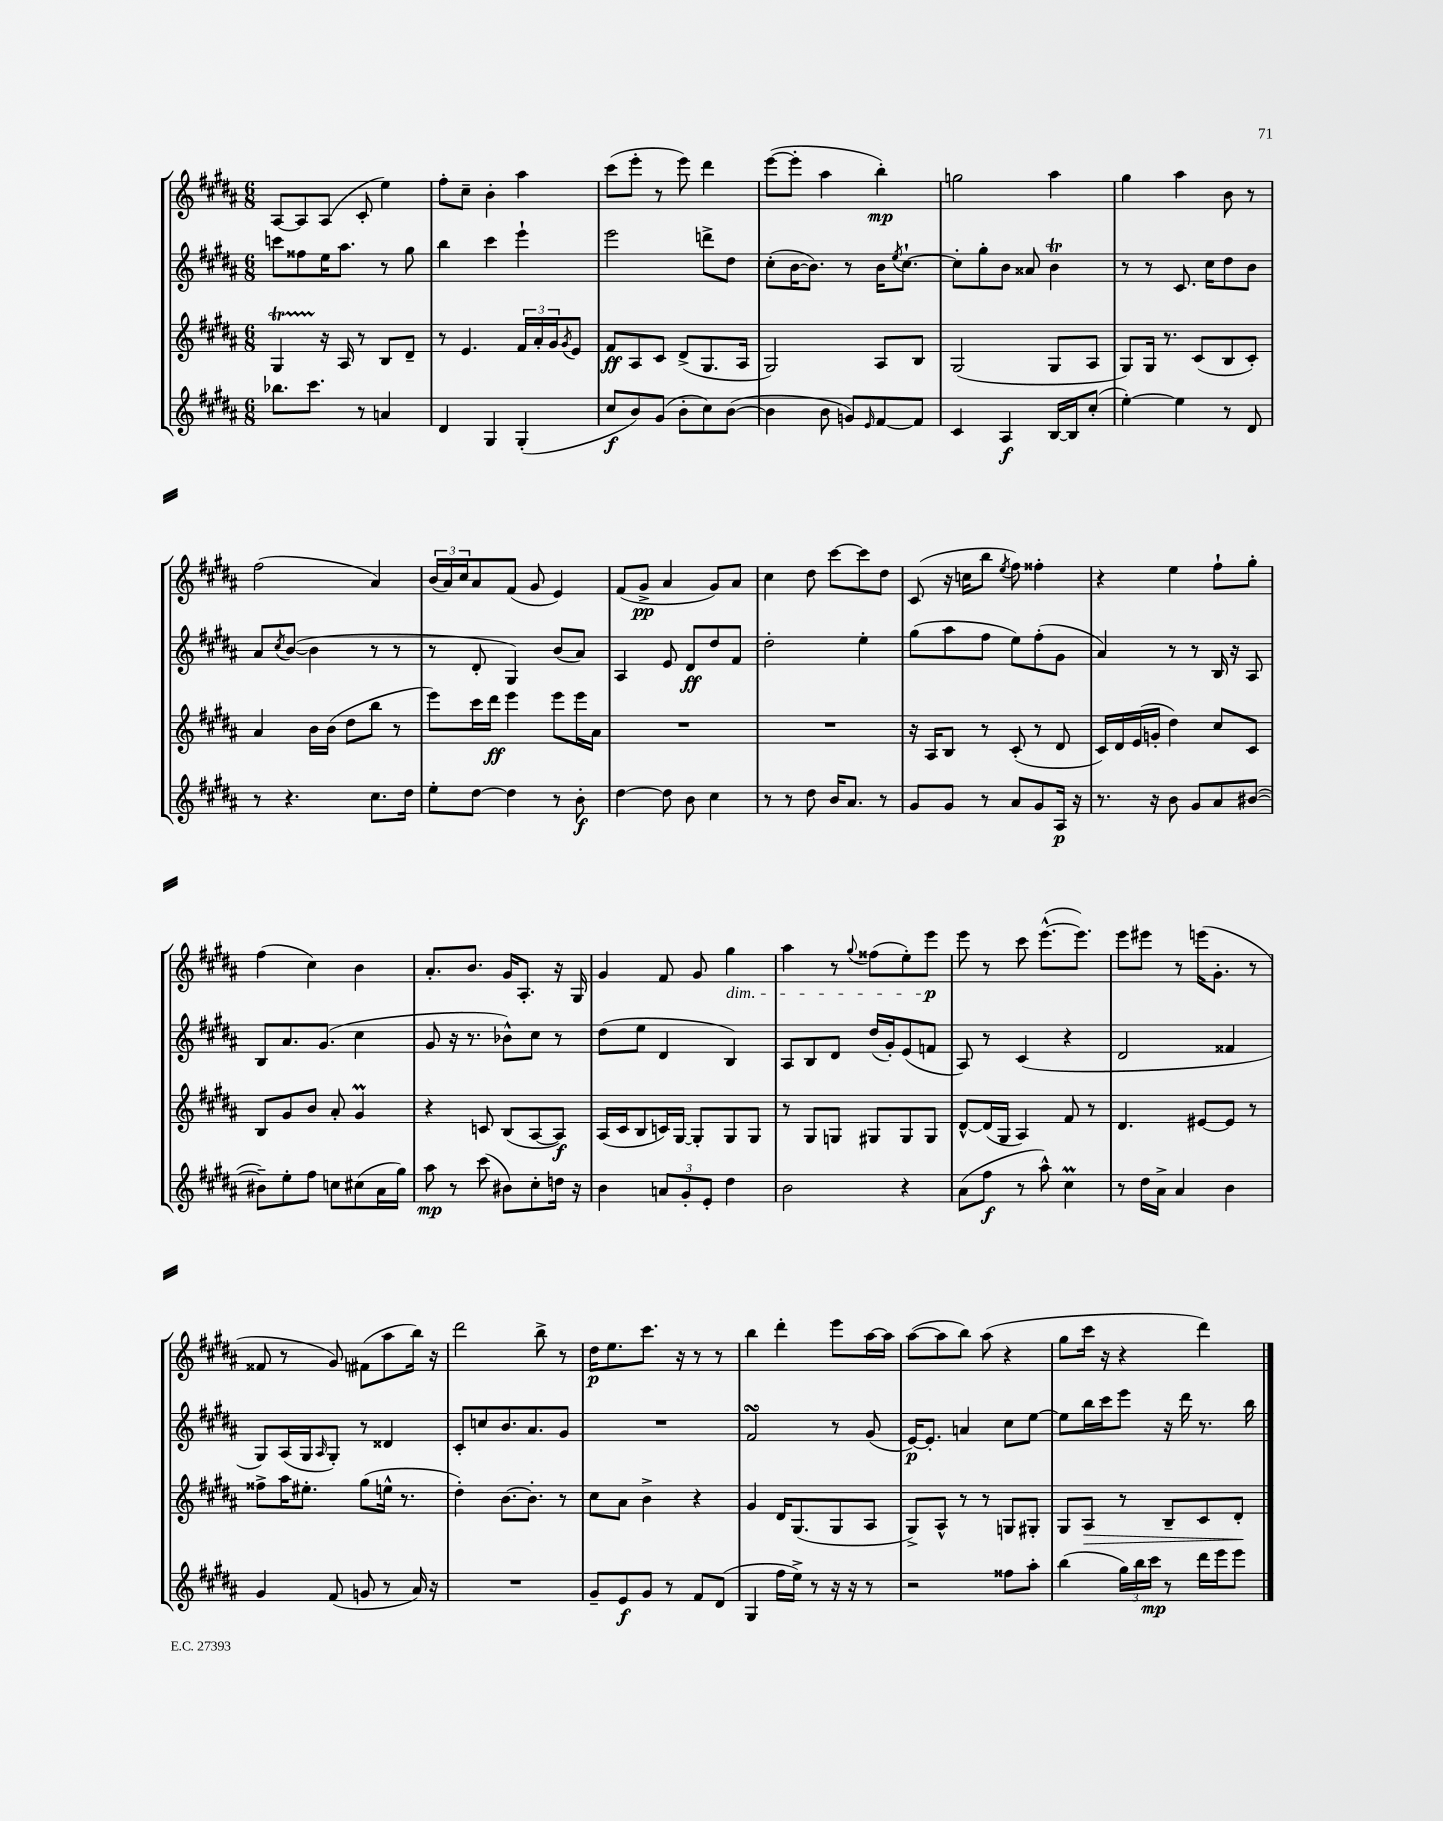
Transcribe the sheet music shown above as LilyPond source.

<<
\new StaffGroup <<
\new Staff = "s0" {
    \clef treble \key b \major \numericTimeSignature \time 6/8
    ais8~ ais8 ais8( cis'8-. e''4) |
    fis''8-. cis''8-- b'4-. ais''4 |
    cis'''8( e'''8-. r8 e'''8) dis'''4 |
    e'''8~( e'''8-. ais''4 b''4-.\mp) |
    g''2 ais''4 |
    gis''4 ais''4 b'8 r8 |
    fis''2( ais'4) |
    \tuplet 3/2 { b'16( ais'16) cis''16 } ais'8 fis'8( gis'8 e'4) |
    fis'8( gis'8->\pp ais'4 gis'8) ais'8 |
    cis''4 dis''8 cis'''8~ cis'''8 dis''8 |
    cis'8( r16 c''16 b''8 \acciaccatura { e''8 } fis''8) fisis''4-. |
    r4 e''4 fis''8-! gis''8-. |
    fis''4( cis''4) b'4 |
    ais'8.-. b'8. gis'16 ais8.-. r16 gis16 |
    gis'4 fis'8 gis'8 gis''4\dim |
    ais''4 r8 \appoggiatura { gis''8 } fisis''8( e''8-.) e'''8\p\! |
    e'''8 r8 cis'''8 e'''8.~-^( e'''8.) |
    e'''8 eis'''8 r8 e'''16( gis'8.-. r8 |
    fisis'8 r8 gis'8) fis'8( ais''8 b''16) r16 |
    dis'''2 b''8-> r8 |
    dis''16\p e''8. cis'''8. r16 r8 r8 |
    b''4 dis'''4-. e'''8 ais''16~ ais''16 |
    ais''8~( ais''8 b''8) ais''8( r4 |
    gis''8 cis'''16 r16 r4 dis'''4) \bar "|." |
}
\new Staff = "s1" {
    \clef treble \key b \major \numericTimeSignature \time 6/8
    c'''8 fisis''8 e''16 ais''8. r8 gis''8 |
    b''4 cis'''4 e'''4-! |
    e'''2 d'''8-> dis''8 |
    cis''8-.( b'16~ b'8.) r8 b'16 \acciaccatura { e''8 } cis''8.~-! |
    cis''8-. gis''8-. b'8 aisis'8 b'4\trill |
    r8 r8 cis'8. cis''16 dis''8 b'8 |
    ais'8 \acciaccatura { cis''8 } b'8~( b'4 r8 r8 |
    r8 dis'8-. gis4) b'8( ais'8) |
    ais4 e'8 dis'8\ff dis''8 fis'8 |
    dis''2-. e''4-. |
    gis''8( ais''8 fis''8 e''8) fis''8-.( gis'8 |
    ais'4) r8 r8 b16 r16 ais8 |
    b8 ais'8. gis'8.( cis''4 |
    gis'8 r16 r8. bes'8-^) cis''8 r8 |
    dis''8( e''8 dis'4 b4) |
    ais8 b8 dis'8 dis''16( gis'16-.) e'8( f'8 |
    ais8) r8 cis'4( r4 |
    dis'2 fisis'4 |
    gis8) ais16( gis16 \grace { ais16 } gis8-.) r8 disis'4 |
    cis'8-. c''8 b'8. ais'8. gis'8 |
    R2. |
    fis'2\turn r8 gis'8( |
    e'16~\p) e'8.-. a'4 cis''8 e''8~ |
    e''8 b''16 cis'''16 e'''8 r16 dis'''16 r8. b''16 \bar "|." |
}
\new Staff = "s2" {
    \clef treble \key b \major \numericTimeSignature \time 6/8
    gis4\startTrillSpan r16\stopTrillSpan ais16 r8 b8 dis'8-- |
    r8 e'4. \tuplet 3/2 { fis'16 ais'16-. gis'16 } \acciaccatura { gis'8 } e'8 |
    fis'8\ff ais8 cis'8 dis'8->( gis8. ais16 |
    gis2) ais8 b8 |
    gis2( gis8 ais8 |
    gis8) gis16 r8. cis'8( b8 cis'8-.) |
    ais'4 b'16 b'16( dis''8 b''8 r8 |
    e'''8) cis'''16 dis'''16\ff e'''4 e'''8 e'''16 ais'16 |
    R2. |
    R2. |
    r16 ais16 b8 r8 cis'8-.( r8 dis'8 |
    cis'16) dis'16 e'16( g'16-. dis''4) cis''8 cis'8 |
    b8 gis'8 b'8 ais'8-. gis'4\prall |
    r4 c'8 b8( ais8~ ais8\f) |
    ais16( cis'16 b8 c'16) gis16~ gis8-. gis8 gis8 |
    r8 gis8 g8 gis8 gis8 gis8 |
    dis'8~-^ dis'16( gis16 ais4) fis'8 r8 |
    dis'4. eis'8~ eis'8 r8 |
    fisis''8-> ais''16 eis''8.-. gis''8( e''16-^ r8. |
    dis''4-.) b'8.~ b'8.-. r8 |
    cis''8 ais'8 b'4-> r4 |
    gis'4 dis'16 gis8.( gis8 ais8 |
    gis8->) ais8-^ r8 r8 g8 gis8-. |
    gis8 ais8\> r8 b8-- cis'8 dis'8-.\! \bar "|." |
}
\new Staff = "s3" {
    \clef treble \key b \major \numericTimeSignature \time 6/8
    bes''8. cis'''8. r8 a'4 |
    dis'4 gis4 gis4-.( |
    cis''8\f b'8) gis'8( b'8-. cis''8) b'8~( |
    b'4 b'8 g'8) \grace { e'16 } fis'8~ fis'8 |
    cis'4 ais4\f b16~ b16 cis''8-.( |
    e''4~-.) e''4 r8 dis'8 |
    r8 r4. cis''8. dis''16 |
    e''8-. dis''8~ dis''4 r8 b'8-.\f |
    dis''4~ dis''8 b'8 cis''4 |
    r8 r8 dis''8 b'16 ais'8. r8 |
    gis'8 gis'8 r8 ais'8 gis'8 ais16\p r16 |
    r8. r16 b'8 gis'8 ais'8 bis'8~( |
    bis'8--) e''8-. fis''8 c''8 cis''8( ais'16 gis''16) |
    ais''8\mp r8 cis'''8( bis'8) cis''8-. d''16 r16 |
    b'4 \tuplet 3/2 { a'8 gis'8-. e'8-. } dis''4 |
    b'2 r4 |
    ais'8( fis''8\f r8 ais''8-^) cis''4\prall |
    r8 dis''16 ais'16-> ais'4 b'4 |
    gis'4 fis'8( g'8 r8 ais'16) r16 |
    R2. |
    gis'8-- e'8\f gis'8 r8 fis'8 dis'8( |
    gis4 fis''16 e''16->) r8 r16 r16 r8 |
    r2 fisis''8 ais''8-. |
    b''4( \tuplet 3/2 { gis''16) b''16 cis'''16\mp } r8 dis'''16 e'''16 e'''8 \bar "|." |
}
>>
>>
\layout { \context { \Score \remove "Bar_number_engraver" } }
